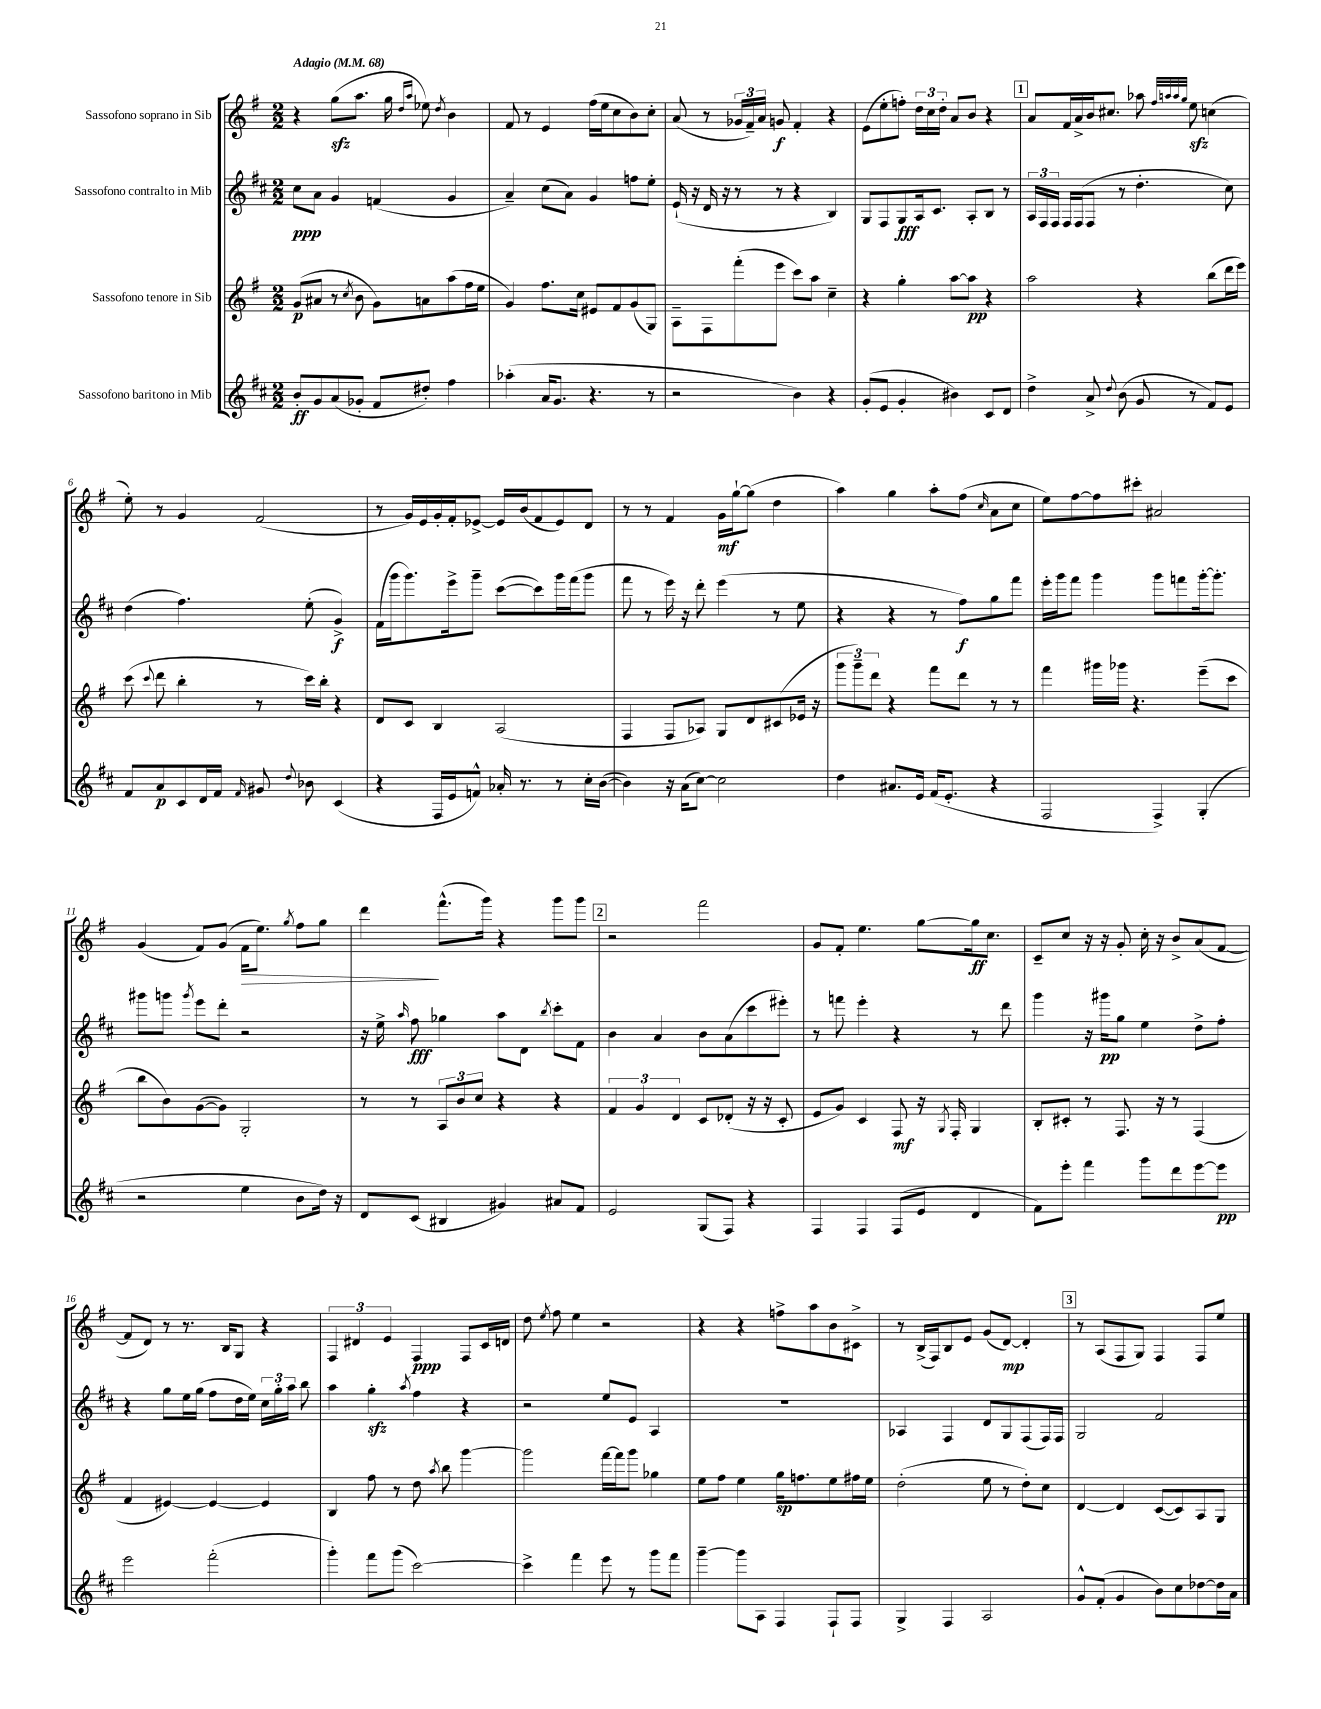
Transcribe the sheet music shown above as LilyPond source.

<<
\new StaffGroup <<
\new Staff = "s0" \with { instrumentName = "Sassofono soprano in Sib" } {
    \clef treble \key g \major \numericTimeSignature \time 2/2 \tempo "Adagio" 4 = 68
    \autoBeamOff r4 g''8[\sfz( a''8.] g''16 \grace { d''16[ a''16] } ees''8) \acciaccatura { d''8 } b'4 |
    fis'8 r8 e'4 fis''16[( e''16 c''8 b'8) c''8]-. |
    a'8( r8 \tuplet 3/2 { ges'16[ fis'16--) a'16] } g'8\f fis'4-. r4 |
    e'8[( e''8-. f''8]-.) \tuplet 3/2 { d''16[ c''16 d''16]-. } a'8[ b'8] r4 |
    \mark \markup { \box "1" } a'8[ fis'16 a'16-> b'16 cis''8.] aes''8 \grace { fis''32[ a''32 a''32 g''32] } e''8\sfz c''4( |
    e''8-.) r8 g'4 fis'2( |
    r8 g'16[) e'16 g'16-. fis'16-. ees'8]~-> ees'16[ b'16( fis'8 ees'8) d'8] |
    r8 r8 fis'4 g'16[\mf g''16~-! g''8]( d''4 |
    a''4) g''4 a''8[-. fis''8]( \grace { c''16 } a'8[ c''8] |
    e''8[) fis''8~ fis''8 cis'''8]-. ais'2 |
    g'4( fis'8[) g'8]( fis'16[\> e''8.]) \acciaccatura { g''8 } fis''8[ g''8] |
    d'''4\! fis'''8.[-^( g'''16]) r4 g'''8[ g'''8] |
    \mark \markup { \box "2" } r2 fis'''2 |
    g'8[ fis'8]-. e''4. g''8[~ g''16\ff c''8.] |
    c'8[-- c''8] r16 r16 g'8-. c''16-. r16 b'8[-> a'8( fis'8]~ |
    fis'8[ d'8]) r8 r8. b16[ g8] r4 |
    \tuplet 3/2 { fis4 dis'4 e'4 } fis4\ppp fis8[ c'16 d'16] |
    d''8 \acciaccatura { e''8 } fis''8 e''4 r2 |
    r4 r4 f''8[-> a''8 b'8 cis'8]-> |
    r8 b16[->( fis16) b8 e'8] g'8[( d'8]~\mp) d'4-. |
    \mark \markup { \box "3" } r8 a8[( fis8 g8]) fis4 fis8[ e''8] \bar "|." |
}
\new Staff = "s1" \with { instrumentName = "Sassofono contralto in Mib" } {
    \clef treble \key d \major \numericTimeSignature \time 2/2
    \autoBeamOff cis''8[\ppp a'8] g'4 f'4( g'4 |
    a'4--) cis''8[( a'8]) g'4 f''8[ e''8]-. |
    e'16-!( r16 d'16 r16 r8 r8 r4 b4) |
    g8[ fis8 g8\fff a16 cis'8.] a8[-. b8] r8 |
    \mark \markup { \box "1" } \tuplet 3/2 { a16[ fis16 fis16] } fis16[ fis16( fis8] r8 d''4.-. cis''8) |
    d''4( fis''4.) e''8-.( g'4->\f) |
    fis'16[( g'''16 g'''8.) e'''16-> g'''8]-- cis'''8[~( cis'''8) g'''16 fis'''16( g'''8] |
    fis'''8 r8 e'''16) r16 d'''8-. e'''4( r8 e''8 |
    r4 r4 r8 fis''8[\f) g''8 fis'''8] |
    e'''16[-. g'''16 fis'''8] g'''4 g'''8[ f'''8 g'''16~-. g'''8.]-. |
    gis'''8[ g'''8] \acciaccatura { g'''8 } e'''8[ d'''8]-. r2 |
    r16 e''16-> \grace { a''16 } fis''8\fff ges''4 a''8[ d'8] \acciaccatura { b''8 } cis'''8[-. fis'8] |
    \mark \markup { \box "2" } b'4 a'4 b'8[ a'8( cis'''8 eis'''8]-.) |
    r8 f'''8 e'''4-. r4 r8 d'''8 |
    g'''4 r16 gis'''16[\pp g''8] e''4 d''8[-> fis''8]-. |
    r4 g''8[ e''16 g''16]( fis''8[ d''16 e''16]) \tuplet 3/2 { cis''16[ g''16-. a''16] } b''8 |
    a''4 g''4-.\sfz \acciaccatura { a''8 } fis''4 r4 |
    r2 e''8[ e'8] a4 |
    R1 |
    aes4 fis4 d'8[ g8 fis8( fis16) fis16] |
    \mark \markup { \box "3" } g2 fis'2 \bar "|." |
}
\new Staff = "s2" \with { instrumentName = "Sassofono tenore in Sib" } {
    \clef treble \key g \major \numericTimeSignature \time 2/2
    \autoBeamOff g'8[\p( ais'8] r8 \acciaccatura { c''8 } b'8 g'8[) a'8 a''8( fis''16 e''16] |
    g'4) fis''8.[ c''16] eis'8[ fis'8 g'8( g8]) |
    a8[-- fis8 fis'''8-.( e'''8] c'''8[) a''8] c''4-- |
    r4 g''4-. a''8[~ a''8]\pp r4 |
    \mark \markup { \box "1" } a''2 r4 b''8[( d'''16 e'''16]) |
    c'''8( \appoggiatura { c'''8 } d'''8 b''4-. r8 c'''16[) b''16]-. r4 |
    d'8[ c'8] b4 a2( |
    fis4 fis8[ aes8]) g8[ d'8 cis'8( ees'16] r16 |
    \tuplet 3/2 { g'''8[ g'''8--) d'''8] } r4 fis'''8[ d'''8] r8 r8 |
    fis'''4 gis'''16[ ges'''16] r4. e'''8[--( c'''8] |
    b''8[ b'8) g'8~( g'8]) g2-. |
    r8 r8 \tuplet 3/2 { a8[ b'8 c''8] } r4 r4 |
    \mark \markup { \box "2" } \tuplet 3/2 { fis'4 g'4 d'4 } c'8[ des'8]-.( r16 r16 c'8-. |
    e'8[ g'8]) c'4 fis8\mf r16 \acciaccatura { g8 } fis16-. g4 |
    b8[-. cis'8]-. r8 fis8. r16 r8 fis4( |
    fis'4 eis'4~) eis'4~ eis'4 |
    b4 fis''8 r8 d''8 \acciaccatura { a''8 } b''8 g'''4~ |
    g'''2 fis'''16[~ fis'''16 g'''8] ges''4 |
    e''8[ fis''8] e''4 g''16[\sp f''8. e''8 fis''16 e''16] |
    d''2-.( e''8 r8 d''8[-.) c''8] |
    \mark \markup { \box "3" } d'4~ d'4 c'8[~( c'8) a8 g8] \bar "|." |
}
\new Staff = "s3" \with { instrumentName = "Sassofono baritono in Mib" } {
    \clef treble \key d \major \numericTimeSignature \time 2/2
    \autoBeamOff b'8[-.\ff g'8 a'8( ges'8]-. fis'8[ dis''8]-.) fis''4 |
    aes''4-.( a'16[ g'8.] r4. r8 |
    r2 b'4) r4 |
    g'8[-.( e'8] g'4-. bis'4) cis'8[ d'8] |
    \mark \markup { \box "1" } d''4-> a'8-> \appoggiatura { d''8 } b'8( g'8 r8 fis'8[) e'8] |
    fis'8[ a'8\p cis'8 d'16 fis'16] \grace { fis'16 } gis'8 \appoggiatura { d''8 } bes'8 cis'4( |
    r4 fis16[ e'16 f'8]-^) aes'16-. r8. r8 cis''16[-. b'16]~( |
    b'4) r16 a'16[( cis''8]~) cis''2 |
    d''4 ais'8.[ e'16] fis'16[( e'8.]-. r4 |
    fis2 fis4->) g4-.( |
    r2 e''4 b'8[ d''16]) r16 |
    d'8[ cis'8]( bis4 gis'4) ais'8[ fis'8] |
    \mark \markup { \box "2" } e'2 g8[( fis8]) r4 |
    fis4 fis4 fis8[( e'8] d'4 |
    fis'8[) e'''8]-. fis'''4 g'''8[ d'''8 e'''8~ e'''8]\pp |
    e'''2 fis'''2-.( |
    g'''4-.) fis'''8[ g'''8]( cis'''2~) |
    cis'''4-> fis'''4 e'''8 r8 g'''8[ fis'''8] |
    g'''4~-- g'''8[ a8] fis4 fis8[-! fis8] |
    g4-> fis4 a2 |
    \mark \markup { \box "3" } g'8[-^ fis'8]-.( g'4 b'8[) cis''8 des''8~ des''16 a'16] \bar "|." |
}
>>
>>
